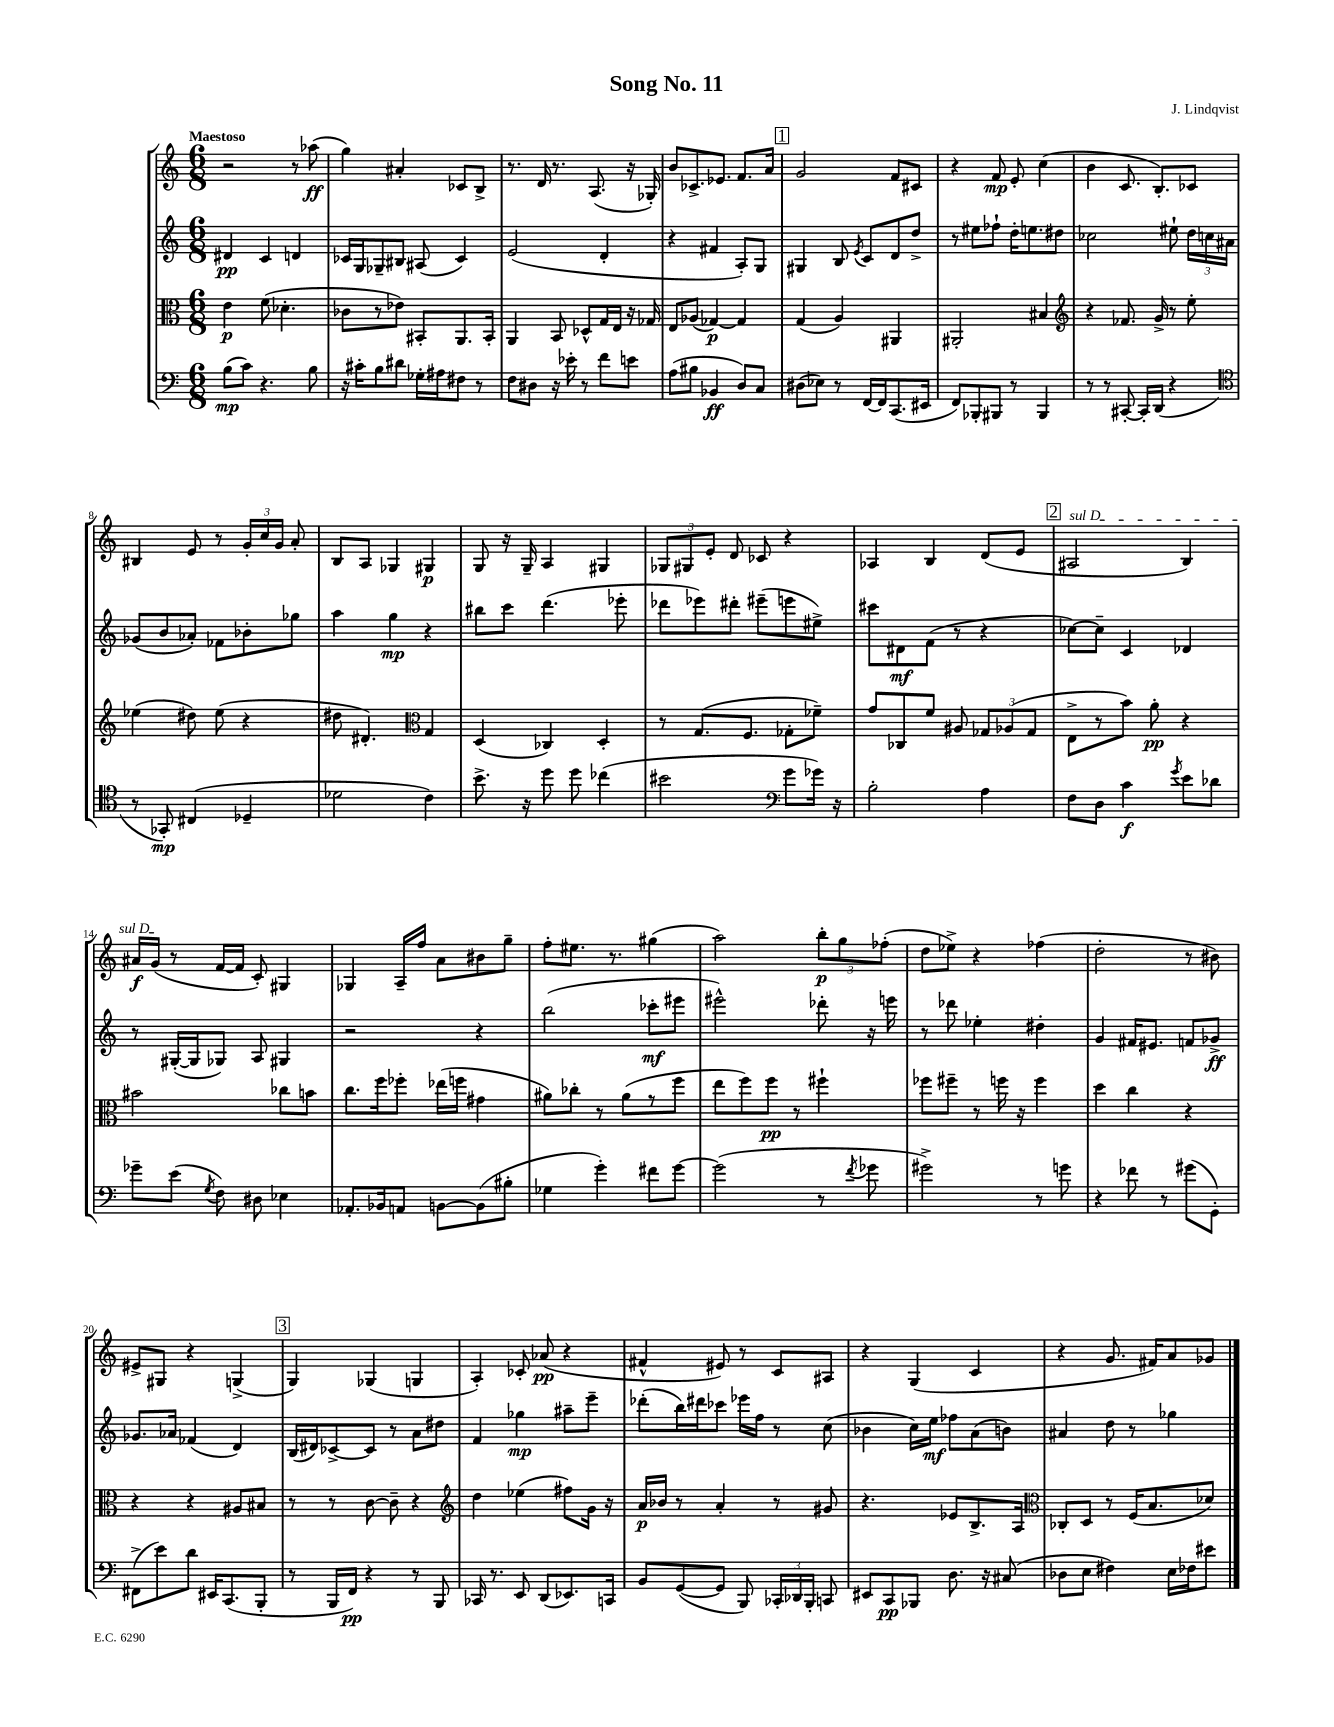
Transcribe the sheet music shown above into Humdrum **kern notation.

**kern	**kern	**kern	**kern
*staff4	*staff3	*staff2	*staff1
*clefF4	*clefC3	*clefG2	*clefG2
*k[]	*k[]	*k[]	*k[]
*M6/8	*M6/8	*M6/8	*M6/8
(8B	4e	4d#	2r
8c)	.	.	.
4.r	(8f	4c	.
.	4.d-'	.	.
.	.	4d	8r
8B	.	.	(8aa-
=	=	=	=
16r	8c-	16c-	4gg)
16c#'	.	16G	.
8B	8r	8G-~	.
8d#	8e-)	8B#	4a#'
16G-'	8BB#'	(8A#	.
16A#	.	.	.
8F#	8.AA	4c-)	8c-
8r	.	.	8B^
.	16BB#'	.	.
=	=	=	=
8F	4AA	(2e	8.r
8D#	.	.	.
.	.	.	16d
16r	8BB	.	8.r
16e-'	.	.	.
8r	8D-^^	.	.
.	.	.	(8.A
8f	16G	4d'	.
.	16E	.	.
8e	16r	.	16r
.	16G-	.	16G-')
=	=	=	=
(8A	8E	4r	8b
8B#	(8A-	.	8.c-^
4BB-	[4G-)	4f#	.
.	.	.	8.e-
8D)	4G-]	8A')	8.f
8C	.	8G	.
.	.	.	16a
=	=	=	=
(8D#	(4G	4G#	2g
8E-)	.	.	.
8r	4A)	8B	.
.	.	8qe	.
[16FF	.	8c	.
16FF]	.	.	.
(8.CC	4AA#	8d	8f
.	.	8dd^	8c#
16EE#	.	.	.
=	=	=	=
8FF)	2AA#'	8r	4r
8BBB-'	.	8ee#	.
8BBB#	.	8ff-`	8f
8r	.	16dd'	8e'
.	.	8.ee	.
4BBB#	4B#	.	(4cc
.	.	8dd#	.
=	=	=	=
*	*clefG2	*	*
8r	4r	2cc-	4b
8r	.	.	.
[8CC#'	8.f-	.	8.c
16CC#']	.	.	.
(16DD	16g^	.	8.B')
4r	8r	8ee#`	.
.	8ee'	24dd	8c-
.	.	24cc	.
.	.	24a#	.
=	=	=	=
*clefC4	*	*	*
8r	(4ee-	(8g-	4B#
8GG-')	.	8b	.
(4C#	8dd#)	8a-')	8e
.	(8ee-	8f-	8r
4D-~	4r	8b-'	24g'
.	.	.	24cc
.	.	.	24g
.	.	8gg-	8a'
=	=	=	=
2d-	8dd#	4aa	8B
.	4.d#')	.	8A
.	.	4gg	4G-
*	*clefC3	*	*
4c)	4G	4r	4G#
=	=	=	=
8.b^	(4D	8bb#	8G
.	.	8ccc	16r
16r	.	.	16G~
8dd	4C-)	(4.ddd	4A
8dd	.	.	.
(4cc-	4D'	.	4G#
.	.	8eee-'	.
=	=	=	=
2b#	8r	8ddd-	12G-
.	.	.	12G#
.	(8.G	8eee-)	.
.	.	.	12e'
.	.	8ddd#'	8d
.	8.F	.	.
.	.	(8eee#~	8c-
*clefF4	*	*	*
8g	8G-'	8eee	4r
16g-)	8f-~)	8ee#^)	.
16r	.	.	.
=	=	=	=
2B'	8g	8ccc#	4A-
.	8C-	8d#	.
.	8f	(8f	4B
.	8A#	8r	.
4A	12G-	4r	(8d
.	(12A-	.	.
.	.	.	8e
.	12G-	.	.
=	=	=	=
8F	8E^	[8cc-)	2A#
8D	8r	8cc-~]	.
4c	8b)	4c	.
.	8a'	.	.
8qg	.	.	.
8e	4r	4d-	4B)
8d-	.	.	.
=	=	=	=
8g-~	2b#	8r	16a#
.	.	.	(16g
(8e	.	([16G#'	8r
.	.	16G#]	.
8qG	.	.	.
8F)	.	8G-)	[16f
.	.	.	16f]
8D#	.	8A	8c')
4E-	8cc-	4G#	4G#
.	8b	.	.
=	=	=	=
8.AA-'	8.cc	2r	4G-
16BB-	16ff	.	.
8AA	8ff-'	.	16A~
.	.	.	16ff
[8BB	(16ee-	.	8a
.	16ff	.	.
(8BB]	4g#	4r	8b#
8B#'	.	.	8gg~
=	=	=	=
4G-	8a#)	(2bb	8ff'
.	8cc-'	.	8.ee#
4g')	8r	.	.
.	.	.	8.r
.	(8a#	.	.
8f#	8r	8ccc-'	(4gg#
[8g	8ff	8eee#	.
=	=	=	=
(2g]	8ee	2eee#^^)	2aa)
.	8ff)	.	.
.	8ff	.	.
.	8r	.	.
8r	4ff#`	8ddd-'	12bb'
.	.	.	12gg
8qf	.	.	.
8g-	.	16r	.
.	.	.	(12ff-'
.	.	16eee	.
=	=	=	=
2g#^)	8ff-	8r	8dd
.	8ff#~	8ddd-	8ee-^)
.	8r	4ee-'	4r
.	16ff	.	.
.	16r	.	.
8r	4ff	4dd#'	(4ff-
8g	.	.	.
=	=	=	=
4r	4dd	4g	2dd'
8f-	4cc	16f#	.
.	.	8.e#	.
8r	.	.	.
(8g#	4r	8f	8r
8GG')	.	8g-^	8b#)
=	=	=	=
(8FF#^	4r	8.g-	8e#^
8e)	.	.	8G#
.	.	16a-	.
8d	4r	(4f-	4r
16EE#	.	.	.
(8.CC	.	.	.
.	8A#	4d)	(4G^
8BBB'	8B#	.	.
=	=	=	=
8r	8r	(16B	4G)
.	.	16d#)	.
16BBB	8r	[8c-^	.
16FF)	.	.	.
4r	[8c	8c-]	(4G-
.	8c~]	8r	.
8r	4r	8a	4G
8BBB	.	8dd#	.
=	=	=	=
*	*clefG2	*	*
16CC-	4dd	4f	4A')
8.r	.	.	.
8EE	(4ee-	4gg-	8c-'
(8DD	.	.	(8a-
8.EE-)	8ff#)	8aa#~	4r
.	16g	8eee~	.
16CC	16r	.	.
=	=	=	=
8BB	16a	(8ddd-'	4f#^^
.	16b-	.	.
([8GG	8r	16bb)	.
.	.	16ddd#	.
8GG]	4a'	8ccc-	8e#)
8BBB)	.	16eee-	8r
.	.	16ff	.
24CC-'	8r	8r	8c
24DD-	.	.	.
24BBB'	.	.	.
8CC	8g#	(8cc	8A#
=	=	=	=
8EE#	4.r	4b-	4r
8CC	.	.	.
8BBB-	.	16cc)	(4G
.	.	16ee	.
8.D	8e-	8ff-	.
.	8.B^	(8a	4c
16r	.	.	.
(8C#	.	8b)	.
.	16A	.	.
=	=	=	=
*	*clefC3	*	*
8D-	8C-'	4a#	4r
8E	8D	.	.
4F#)	8r	8dd	8.g
.	(16F	8r	.
.	8.B	.	16f#)
16E	.	4gg-	8a
16F-	.	.	.
8e#	8d-)	.	8g-
==	==	==	==
*-	*-	*-	*-
